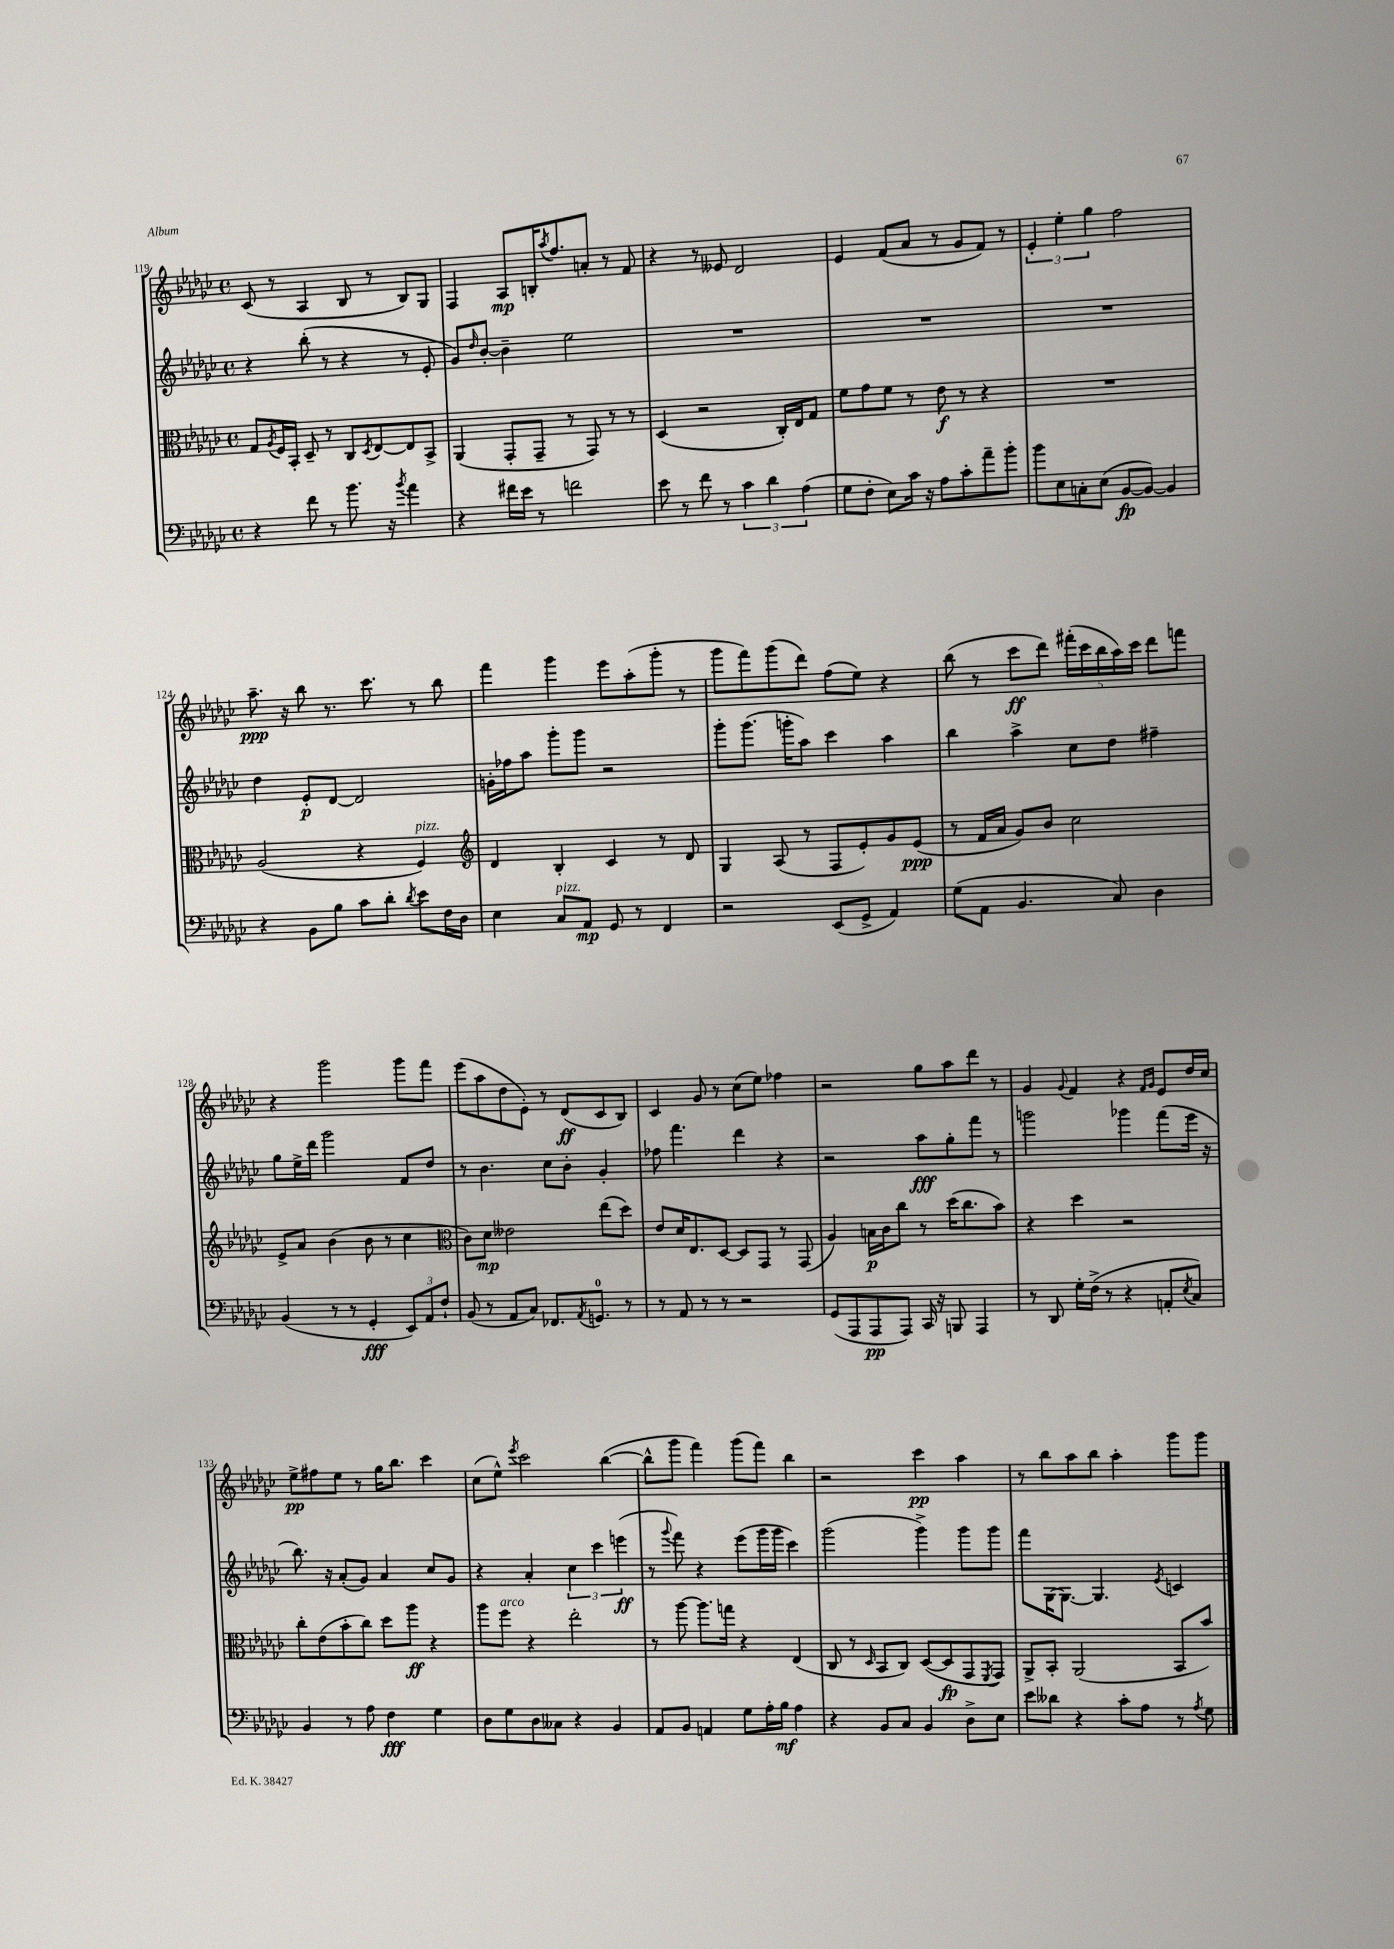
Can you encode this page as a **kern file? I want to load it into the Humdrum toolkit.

**kern	**dynam	**kern	**dynam	**kern	**dynam	**kern	**dynam
*part4	*part4	*part3	*part3	*part2	*part2	*part1	*part1
*staff4	*staff4	*staff3	*staff3	*staff2	*staff2	*staff1	*staff1
*clefF4	*	*clefC3	*	*clefG2	*	*clefG2	*
*k[b-e-a-d-g-c-]	*	*k[b-e-a-d-g-c-]	*	*k[b-e-a-d-g-c-]	*	*k[b-e-a-d-g-c-]	*
*M4/4	*	*M4/4	*	*M4/4	*	*M4/4	*
*met(c)	*	*met(c)	*	*met(c)	*	*met(c)	*
=119	=119	=119	=119	=119	=119	=119	=119
4r	.	8G-/L	.	4r	.	(8c-/	.
.	.	8qA-/	.	.	.	.	.
.	.	16F/L	.	.	.	8r	.
.	.	16BB-'/JJ	.	.	.	.	.
8f\	.	8D-~/	.	(8bb-'\	.	4A-/	.
8r	.	8r	.	8r	.	.	.
8.b-\	.	8C-/L	.	4r	.	8B-/	.
.	.	8qD-/	.	.	.	.	.
.	.	[8E-/	.	.	.	8r	.
16r	.	.	.	.	.	.	.
8qb-/	.	.	.	.	.	.	.
4a-\	.	8E-/]	.	8r	.	8B-/L)	.
.	.	8BB-^/J	.	8e-'/	.	8G-/J	.
=120	=120	=120	=120	=120	=120	=120	=120
4r	.	(4AA-/	.	8g-/L)	.	4F/	.
.	.	.	.	16qqdd-/	.	.	.
.	.	.	.	[8b-'/J	.	.	.
16f#X\LL	.	8GG-'/L	.	4b-~\]	.	8A-/L	mp
16e-\JJ	.	.	.	.	.	.	.
8r	.	8GG-~/J	.	.	.	16Bn'/K	.
.	.	.	.	.	.	8qaa-/	.
.	.	.	.	.	.	8.ff/	.
2fn\	.	8r	.	2ee-\	.	.	.
.	.	8GG-/)	.	.	.	8an'/J	.
.	.	8r	.	.	.	8r	.
.	.	8r	.	.	.	8f/	.
=121	=121	=121	=121	=121	=121	=121	=121
8e-\	.	(4D-/	.	1r	.	4r	.
8r	.	.	.	.	.	.	.
8f\	.	2r	.	.	.	8r	.
8r	.	.	.	.	.	8e--X/	.
6c-\	.	.	.	.	.	2d-/	.
6d-\	.	.	.	.	.	.	.
.	.	16C-'/LL)	.	.	.	.	.
.	.	16E-/J	.	.	.	.	.
(6A-\	.	.	.	.	.	.	.
.	.	8G-/J	.	.	.	.	.
=122	=122	=122	=122	=122	=122	=122	=122
8G-\L	.	8f\L	.	1r	.	4e-/	.
8F'\J	.	8g-\	.	.	.	.	.
8E-\L)	.	8f\J	.	.	.	(8f/L	.
16c-\Jk	.	8r	.	.	.	8a-/J	.
16r	.	.	.	.	.	.	.
8A-\L	.	8e-\	f	.	.	8r	.
8c-'\	.	8r	.	.	.	8g-/L	.
8a-~\	.	4r	.	.	.	8f/J)	.
8b-'\J	.	.	.	.	.	8r	.
=123	=123	=123	=123	=123	=123	=123	=123
8b-\L	.	1r	.	1r	.	6e-'/	.
8E-\	.	.	.	.	.	.	.
.	.	.	.	.	.	6ee-'\	.
8Cn'\	.	.	.	.	.	.	.
.	.	.	.	.	.	6gg-\	.
(8E-\J	.	.	.	.	.	.	.
[8BB-/L	fp	.	.	.	.	2ff\	.
8BB-/J_)	.	.	.	.	.	.	.
4BB-/]	.	.	.	.	.	.	.
!!LO:LB:g=z
=124	=124	=124	=124	=124	=124	=124	=124
4r	.	(2A-/	.	4dd-\	.	8.aa-~\	ppp
.	.	.	.	.	.	16r	.
8BB-\L	.	.	.	8e-'/L	p	8bb-\	.
8B-\J	.	.	.	[8d-/J	.	8.r	.
8c-\L	.	4r	.	2d-/]	.	.	.
.	.	.	.	.	.	8.ccc-\	.
8d-'\J	.	.	.	.	.	.	.
8qd-/	.	.	.	.	.	.	.
!	!	!LO:TX:a:i:t=pizz.	!	!	!	!	!
8e-\L	.	4F/)	.	.	.	8r	.
16F\L	.	.	.	.	.	8bb-\	.
16D-\JJ	.	.	.	.	.	.	.
=125	=125	=125	=125	=125	=125	=125	=125
*	*	*clefG2	*	*	*	*	*
4E-\	.	4d-/	.	16gn'\LL	.	4fff\	.
.	.	.	.	16ff-X\J	.	.	.
.	.	.	.	8aa-\J	.	.	.
!LO:TX:a:i:t=pizz.	!	!	!	!	!	!	!
8C-/L	.	4B-'/	.	8ggg-'\L	.	4ggg-\	.
8AA-/J	mp	.	.	8ggg-\J	.	.	.
8GG-/	.	4c-/	.	2r	.	8eee-\L	.
8r	.	.	.	.	.	(8aa-'\	.
4FF/	.	8r	.	.	.	8ggg-'\J	.
.	.	8d-/	.	.	.	8r	.
=126	=126	=126	=126	=126	=126	=126	=126
2r	.	4G-/	.	8ggg-'\L	.	8ggg-\L	.
.	.	.	.	(8.ggg-\J	.	8fff\)	.
.	.	(8A-/	.	.	.	(8ggg-\	.
.	.	.	.	16gggn'\KL	.	.	.
.	.	8r	.	8aa-\J)	.	8ddd-\J)	.
(8EE-/L	.	8F/L	.	4ccc-\	.	(8ff\L	.
8GG-^/J	.	8e-'/)	.	.	.	8ee-\J)	.
4AA-/)	.	8g-/	.	4aa-\	.	4r	.
.	.	(8e-/J	ppp	.	.	.	.
=127	=127	=127	=127	=127	=127	=127	=127
(8G-\L	.	8r	.	4bb-\	.	(8bb-\	.
8AA-\J	.	16f/LL	.	.	.	8r	.
.	.	16a-/JJ	.	.	.	.	.
4.BB-/	.	8g-/L)	.	4aa-^\	.	8ccc-\L	ff
.	.	8b-/J	.	.	.	8ddd-\J)	.
.	.	2cc-\	.	8cc-\L	.	(20fff#X'\LL	.
.	.	.	.	.	.	20ccc-\	.
.	.	.	.	.	.	20bb-\	.
8C-/)	.	.	.	8dd-\J	.	.	.
.	.	.	.	.	.	20aa-\)	.
.	.	.	.	.	.	20ccc-\JJ	.
4D-\	.	.	.	4ff#X~\	.	8ddd-\L	.
.	.	.	.	.	.	8fffn\J	.
!!LO:LB:g=z
=128	=128	=128	=128	=128	=128	=128	=128
(4BB-/	.	8e-^/L	.	8gg-\L	.	4r	.
.	.	8a-/J	.	16ee-^\L	.	.	.
.	.	.	.	16ddd-\JJ	.	.	.
8r	.	(4b-\	.	2ggg-\	.	2ggg-\	.
8r	.	.	.	.	.	.	.
4GG-'/	fff	8b-\	.	.	.	.	.
.	.	8r	.	.	.	.	.
12EE-/L)	.	4cc-\	.	8f/L	.	8ggg-\L	.
12AA-/	.	.	.	.	.	.	.
.	.	.	.	8dd-/J	.	8fff\J	.
12F`/J	.	.	.	.	.	.	.
=129	=129	=129	=129	=129	=129	=129	=129
*	*	*clefC3	*	*	*	*	*
(8BB-/	.	8c-\L)	.	8r	.	(8eee-\L	.
8r	.	8d-\J	mp	4.b-\	.	8aa-\	.
8AA-/L	.	2e--X\	.	.	.	8dd-\	.
8C-/J)	.	.	.	.	.	8e-'\J)	.
8.FF-X/L	.	.	.	8cc-\L	.	8r	.
.	.	.	.	8b-'\J	.	(8d-/L	ff
8qAA-/	.	.	.	.	.	.	.
8.GGn/J	.	.	.	.	.	.	.
.	.	(8ee-\L	.	4g-'/	.	8c-/	.
8r	.	8dd-\J)	.	.	.	8B-/J)	.
=130	=130	=130	=130	=130	=130	=130	=130
8r	.	8e-/L	.	8ff-X\	.	4c-/	.
8AA-/	.	16d-/K	.	4.fff\	.	.	.
.	.	8.E-/	.	.	.	.	.
8r	.	.	.	.	.	8g-/	.
8r	.	[8D-/J	.	.	.	8r	.
2r	.	8D-/L]	.	4ddd-\	.	(8cc-\L	.
.	.	8GG-/J	.	.	.	8ee-\J)	.
.	.	8r	.	4r	.	4ff-X\	.
.	.	(8GG-/	.	.	.	.	.
=131	=131	=131	=131	=131	=131	=131	=131
(8GG-/L	.	4A-/)	.	2r	.	2r	.
8AAA-/	.	.	.	.	.	.	.
8AAA-/	pp	16Bn\LL	p	.	.	.	.
.	.	16c-\J	.	.	.	.	.
8AAA-/J)	.	8cc-\J	.	.	.	.	.
16CC-/	.	8r	.	8aa-\L	fff	8gg-\L	.
16r	.	.	.	.	.	.	.
8BBBn/	.	(16dd-\KL	.	8gg-'\	.	8aa-\	.
.	.	8.cc-\	.	.	.	.	.
4AAA-/	.	.	.	8fff\J	.	8ddd-\J	.
.	.	8b-\J)	.	8r	.	8r	.
=132	=132	=132	=132	=132	=132	=132	=132
8r	.	4r	.	2gggn\	.	4g-/	.
8DD-/	.	.	.	.	.	.	.
.	.	.	.	.	.	8qqg-/	.
16G-'\LL	.	4dd-\	.	.	.	4f/	.
(16F^\JJ	.	.	.	.	.	.	.
8r	.	.	.	.	.	.	.
4r	.	2r	.	4ggg-X\	.	4r	.
.	.	.	.	.	.	16qqf/LL	.
.	.	.	.	.	.	16qqg-/JJ	.
8AAn'/L	.	.	.	(8fff\L	.	8e-/L	.
8qE-/	.	.	.	.	.	.	.
8C-/J)	.	.	.	16eee-\Jk	.	16dd-/L	.
.	.	.	.	16r	.	16cc-/JJ	.
!!LO:LB:g=z
=133	=133	=133	=133	=133	=133	=133	=133
4BB-/	.	8cc-'\L	.	8.bb-\)	.	8ee-^\L	pp
.	.	(8e-\	.	.	.	8ff#X\	.
.	.	.	.	16r	.	.	.
8r	.	8b-'\	.	(8a-'/L	.	8ee-\J	.
8A-\	.	8cc-\J)	.	8g-/J)	.	8r	.
4F\	fff	8dd-\L	.	4a-/	.	16gg-\KL	.
.	.	.	.	.	.	8.bb-\J	.
.	.	8aa-\J	ff	.	.	.	.
4G-\	.	4r	.	8cc-/L	.	4ccc-\	.
.	.	.	.	8g-/J	.	.	.
=134	=134	=134	=134	=134	=134	=134	=134
8D-\L	.	8aa-\L	.	4r	.	(8cc-\L	.
!	!	!LO:TX:a:i:t=arco	!	!	!	!	!
8G-\	.	8ff\J	.	.	.	8ee-^^\J)	.
.	.	.	.	.	.	8qeee-/	.
8D-\	.	4r	.	4a-'/	.	2ccc-\	.
8C--X\J	.	.	.	.	.	.	.
4r	.	2ee-'\	.	6cc-\	.	.	.
.	.	.	.	6ccc-\	.	.	.
4BB-/	.	.	.	.	.	([4bb-\	.
.	.	.	.	(6eeen\	ff	.	.
=135	=135	=135	=135	=135	=135	=135	=135
8AA-/L	.	8r	.	8r	.	8bb-^^\L]	.
.	.	.	.	8qqggg-/	.	.	.
8BB-/J	.	[8aa-\	.	8fff\)	.	8ggg-\J	.
4AAn/	.	8.aa-\L]	.	4r	.	4fff\)	.
.	.	16ggn\Jk	.	.	.	.	.
8G-\L	.	4r	.	(8eee-\L	.	(8ggg-\L	.
16A-'\L	.	.	.	16ggg-\L	.	8fff\J)	.
16B-\JJ	mf	.	.	16ggg-\JJ	.	.	.
4A-\	.	(4E-/	.	4ccc-\)	.	4bb-\	.
=136	=136	=136	=136	=136	=136	=136	=136
4r	.	8C-/	.	(2ggg-\	.	2r	.
.	.	8r	.	.	.	.	.
.	.	16qqD-/	.	.	.	.	.
8BB-/L	.	8BB-/L	.	.	.	.	.
8C-/J	.	8C-/J)	.	.	.	.	.
4BB-/	.	([8D-/L	.	4ggg-^\)	.	4ccc-\	pp
.	.	8D-/]	fp	.	.	.	.
8D-^\L	.	8GG-/	.	8ggg-\L	.	4aa-\	.
.	.	8qFF/	.	.	.	.	.
8E-\J	.	8GG-/J)	.	8ggg-\J	.	.	.
=137	=137	=137	=137	=137	=137	=137	=137
8e-\L	.	8AA-^/L	.	8fff\L	.	8r	.
8d--X\J	.	8BB-'/J	.	[16G-\K	.	8bb-\L	.
.	.	.	.	8.G-\J_	.	.	.
4r	.	(2AA-/	.	.	.	8aa-\	.
.	.	.	.	4.G-/]	.	8bb-\J	.
8c-'\L	.	.	.	.	.	4aa-'\	.
8A-\J	.	.	.	.	.	.	.
.	.	.	.	8qe-/	.	.	.
8r	.	8BB-/L	.	4cn/	.	8ggg-\L	.
8qA-/	.	.	.	.	.	.	.
8G-\	.	8b-/J)	.	.	.	8ggg-\J	.
==	==	==	==	==	==	==	==
*-	*-	*-	*-	*-	*-	*-	*-
